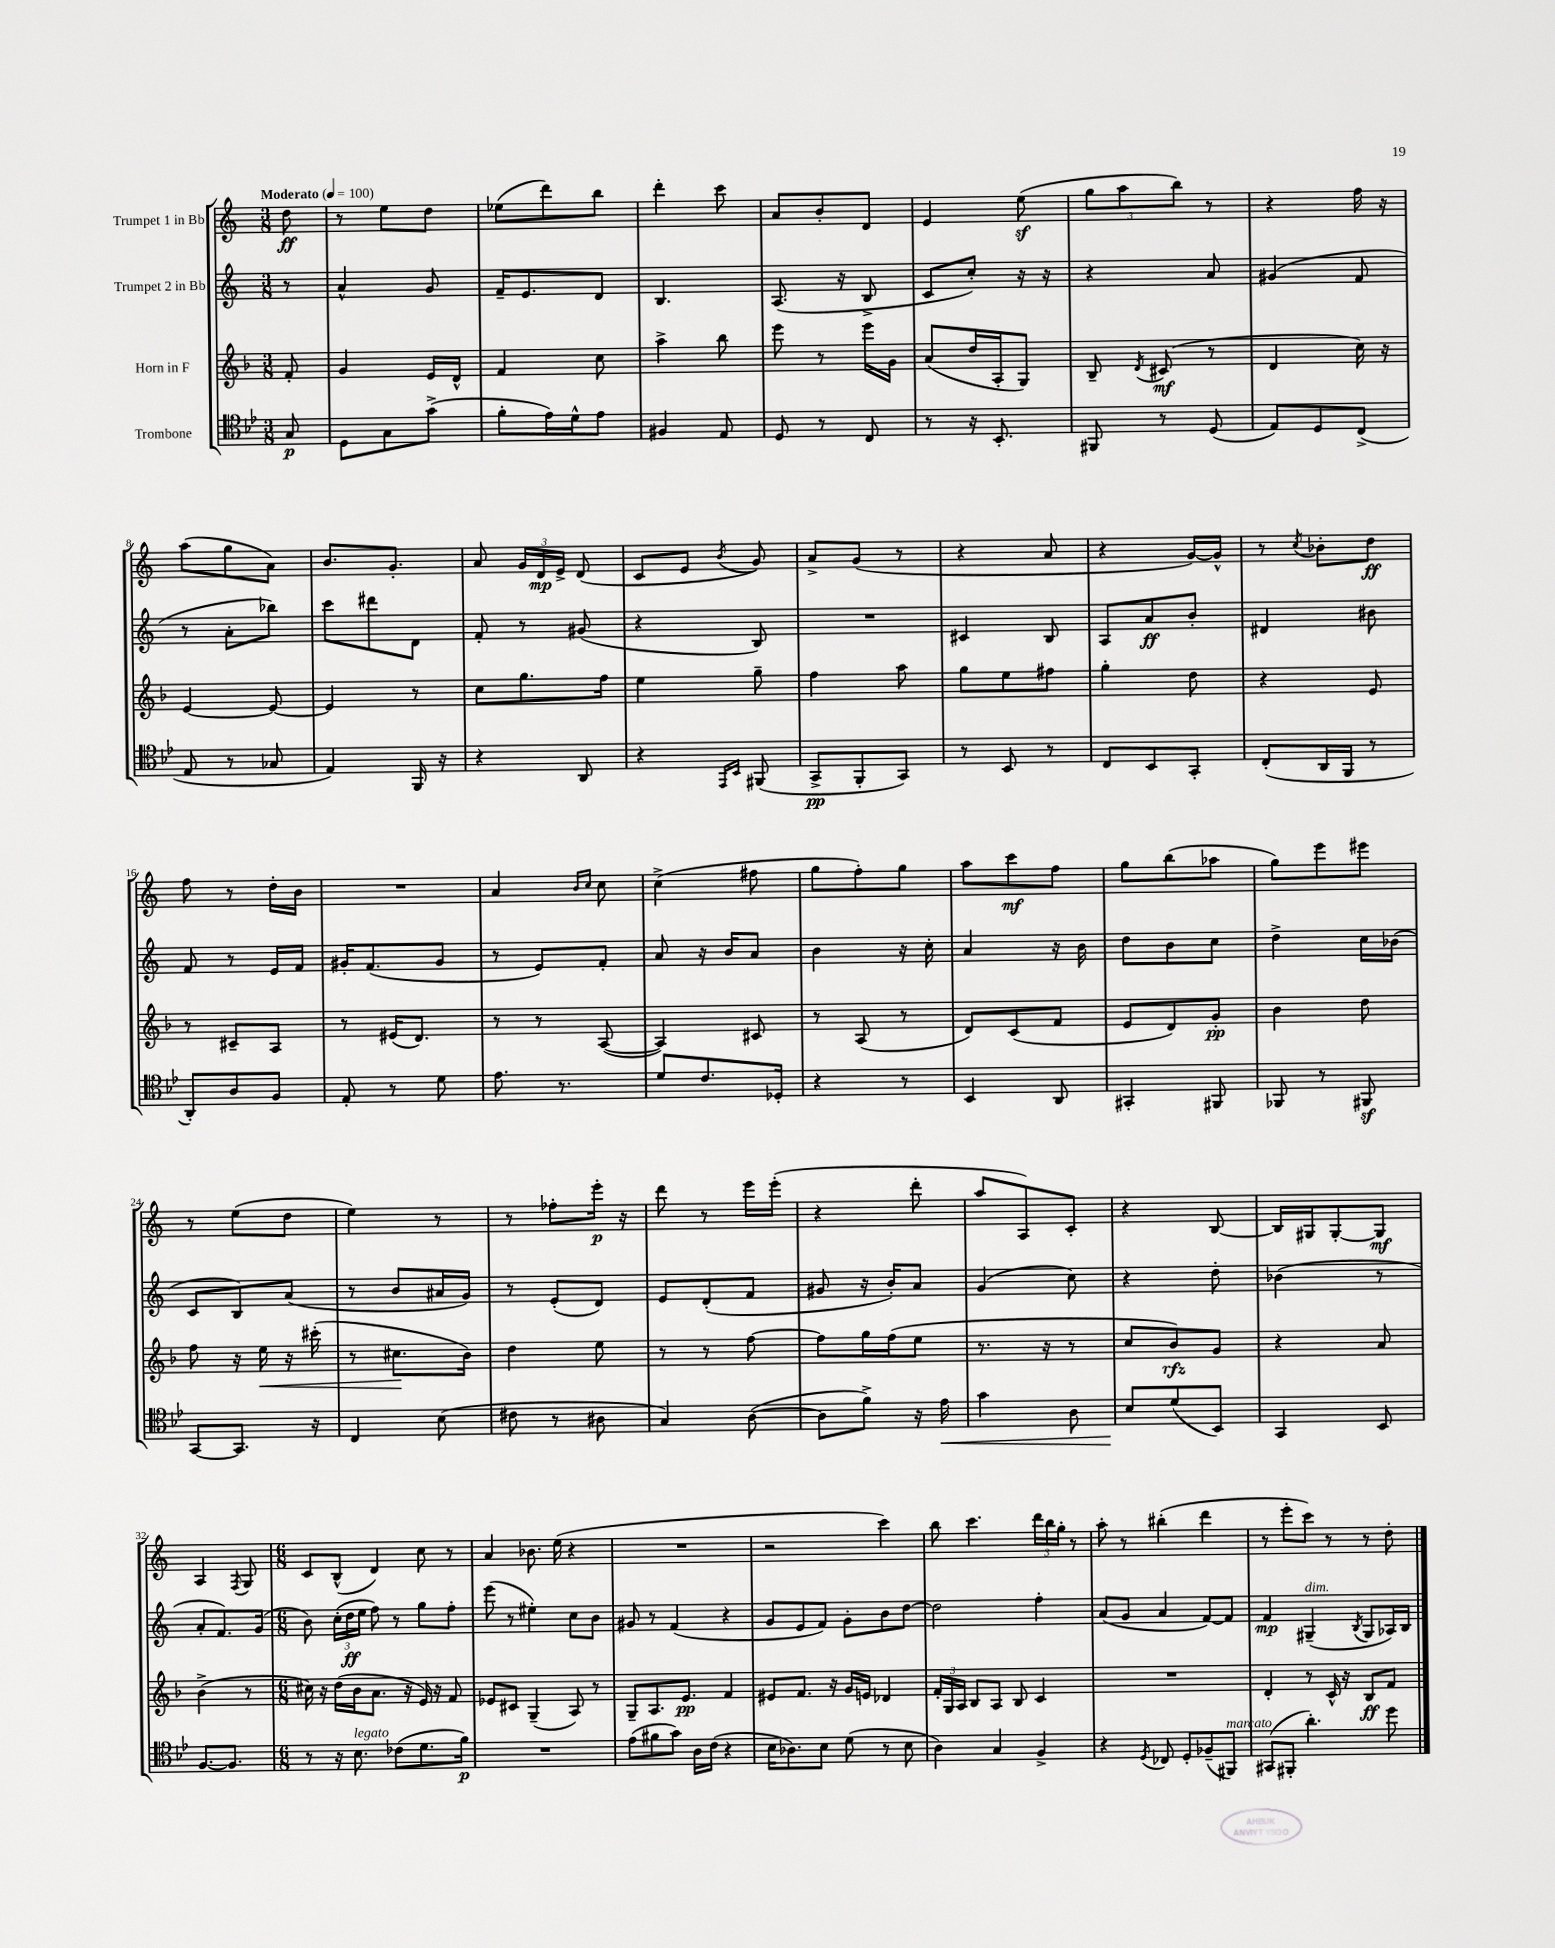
<<
\new StaffGroup <<
\new Staff = "s0" \with { instrumentName = "Trumpet 1 in Bb" } {
    \clef treble \key c \major \numericTimeSignature \time 3/8 \partial 8 \tempo "Moderato" 4 = 100
    \autoBeamOff d''8\ff |
    r8 e''8[ d''8] |
    ees''8[( d'''8) b''8] |
    d'''4-. c'''8 |
    a'8[ b'8-. d'8] |
    e'4 e''8\sf( |
    \tuplet 3/2 { g''8[ a''8 b''8]) } r8 |
    r4 f''16 r16 |
    a''8[( g''8 a'8]) |
    b'8.[ g'8.]-. |
    a'8 \tuplet 3/2 { g'16[ d'16\mp e'16]-> } d'8( |
    c'8[ e'8] \acciaccatura { b'8 } g'8) |
    a'8[-> g'8]( r8 |
    r4 a'8 |
    r4 g'16[~) g'16]-^ |
    r8 \acciaccatura { c''8 } bes'8[-. d''8]\ff |
    f''8 r8 d''16[-. b'16] |
    R4. |
    a'4 \grace { b'16[ c''16] } c''8 |
    c''4->( fis''8 |
    g''8[ f''8-.) g''8] |
    a''8[ c'''8\mf f''8] |
    g''8[ b''8( aes''8] |
    g''8[) e'''8 eis'''8] |
    r8 e''8[( d''8] |
    e''4) r8 |
    r8 fes''8[-. e'''16]-.\p r16 |
    d'''8 r8 e'''16[ e'''16]-.( |
    r4 d'''8-. |
    a''8[ a8) c'8]-. |
    r4 b8~ |
    b16[ gis16 gis8~-. gis8]\mf |
    a4 \acciaccatura { f8 } g8 |
    \numericTimeSignature \time 6/8 c'8[ b8]-^( d'4) c''8 r8 |
    a'4 bes'8. e''16( r4 |
    R2. |
    r2 c'''4) |
    b''8 c'''4. \tuplet 3/2 { d'''16[ b''16 g''16]-. } r8 |
    a''8-. r8 bis''4-.( d'''4 |
    r8 e'''8[-. c'''8]) r8 r8 d''8-. \bar "|." |
}
\new Staff = "s1" \with { instrumentName = "Trumpet 2 in Bb" } {
    \clef treble \key c \major \numericTimeSignature \time 3/8 \partial 8
    \autoBeamOff r8 |
    a'4-^ g'8 |
    f'16[-- e'8. d'8] |
    b4. |
    a8.( r16 b8-> |
    c'8[ c''8]-.) r16 r16 |
    r4 a'8 |
    gis'4( f'8 |
    r8 a'8[-. bes''8]) |
    c'''8[ dis'''8 d'8] |
    f'8-. r8 gis'8( |
    r4 b8) |
    R4. |
    cis'4 b8 |
    a8[ a'8\ff b'8]-. |
    dis'4 bis'8 |
    f'8 r8 e'16[ f'16] |
    gis'16[-. f'8.( gis'8] |
    r8 e'8[) f'8]-. |
    a'8 r16 b'16[ a'8] |
    b'4 r16 c''16-. |
    a'4 r16 b'16 |
    d''8[ b'8 c''8] |
    d''4-> c''16[ bes'16]( |
    c'8[ b8) a'8]( |
    r8 b'8[ ais'16 g'16]) |
    r8 e'8[-.( d'8]) |
    e'8[ d'8-.( f'8] |
    gis'8 r16 b'16[-.) a'8] |
    g'4( c''8) |
    r4 d''8-. |
    bes'4( r8 |
    a'8[-. f'8.) g'16]( |
    \numericTimeSignature \time 6/8 b'8) \tuplet 3/2 { c''16[-.( d''16\ff e''16] } f''8) r8 g''8[ f''8]-. |
    e'''8( r8 eis''4-.) c''8[ b'8] |
    gis'8 r8 f'4( r4 |
    g'8[ e'8 f'8]) g'8[-. b'8 d''8]~ |
    d''2 f''4-. |
    a'8[( g'8] a'4 f'8[~) f'8] |
    f'4\mp gis4--^\markup { \italic "dim." }( \acciaccatura { b8 } gis8[ aes16) b16] \bar "|." |
}
\new Staff = "s2" \with { instrumentName = "Horn in F" } {
    \clef treble \key f \major \numericTimeSignature \time 3/8 \partial 8
    \autoBeamOff f'8-. |
    g'4 e'16[ d'16]-^ |
    f'4 c''8 |
    a''4-> bes''8 |
    e'''8 r8 e'''16[ g'16] |
    a'8[( d''16 a16-. g8]) |
    bes8-- \acciaccatura { d'8 } cis'8\mf( r8 |
    d'4 c''16) r16 |
    e'4~ e'8~ |
    e'4 r8 |
    c''8[ g''8. f''16] |
    e''4 g''8-- |
    f''4 a''8 |
    g''8[ e''8 fis''8] |
    g''4-. d''8 |
    r4 e'8 |
    r8 cis'8[-- a8] |
    r8 eis'16[( d'8.]) |
    r8 r8 a8~( |
    a4) cis'8 |
    r8 a8( r8 |
    d'8[) c'8( f'8] |
    e'8[ d'8) g'8]-.\pp |
    bes'4 d''8 |
    f''8 r16 e''16\< r16 cis'''16-.( |
    r8 cis''8.[\! bes'16]) |
    d''4 e''8 |
    r8 r8 f''8~ |
    f''8[ g''16 f''16( e''8] |
    r8. r16 r8 |
    c''8[ bes'8\rfz) g'8] |
    r4 a'8 |
    bes'4->( r8 |
    \numericTimeSignature \time 6/8 cis''16) r16 d''16[( bes'16 a'8.] r16 e'16) r16 f'8 |
    ees'8[ cis'8] g4--( a8) r8 |
    g8[-- a8. e'8.]\pp f'4 |
    eis'8[ f'8.] r16 g'16[ e'16] des'4 |
    \tuplet 3/2 { f'16[-. g16 a16] } bes8[ a8] bes8 c'4 |
    R2. |
    d'4-. r8 c'16-^ r16 bes8[\ff f'8] \bar "|." |
}
\new Staff = "s3" \with { instrumentName = "Trombone" } {
    \clef tenor \key bes \major \numericTimeSignature \time 3/8 \partial 8
    \autoBeamOff g8\p |
    d8[ g8 g'8]->( |
    f'8[-. ees'16) d'16-^ ees'8] |
    fis4 ees8 |
    d8 r8 c8 |
    r8 r16 bes,8.-. |
    fis,8 r8 d8( |
    ees8[) d8 c8]->( |
    ees8 r8 ges8 |
    ees4) f,16 r16 |
    r4 a,8 |
    r4 \grace { ees,16[ bes,16] } fis,8( |
    g,8[->\pp f,8-. g,8]) |
    r8 bes,8 r8 |
    c8[ bes,8 g,8]-. |
    c8[-.( a,16 f,16] r8 |
    a,8[-.) a8 f8] |
    ees8-. r8 d'8 |
    ees'8. r8. |
    d'8[ c'8. des16]-. |
    r4 r8 |
    bes,4 a,8 |
    gis,4-. fis,8 |
    fes,8 r8 fis,8\sf |
    g,8[~ g,8.] r16 |
    c4 bes8( |
    cis'8 r8 ais8 |
    g4) a8~( |
    a8[ f'8]->) r16 ees'16\< |
    g'4 a8 |
    bes8[\! d'8( bes,8]) |
    g,4 bes,8 |
    f8.[~ f8.] |
    \numericTimeSignature \time 6/8 r8 r16 bes8.^\markup { \italic "legato" } ces'8[( d'8. f'16]\p) |
    R2. |
    ees'8[( fis'8 g'8]) a16[ c'16]( r4 |
    bes16[ aes8.) bes8] d'8( r8 bes8 |
    a4) g4 f4-> |
    r4 \acciaccatura { d8 } ces8 d8[-. fes8--( fis,8]^\markup { \italic "marcato" }) |
    gis,8[( fis,8]-. a'4.-.) d''8 \bar "|." |
}
>>
>>
